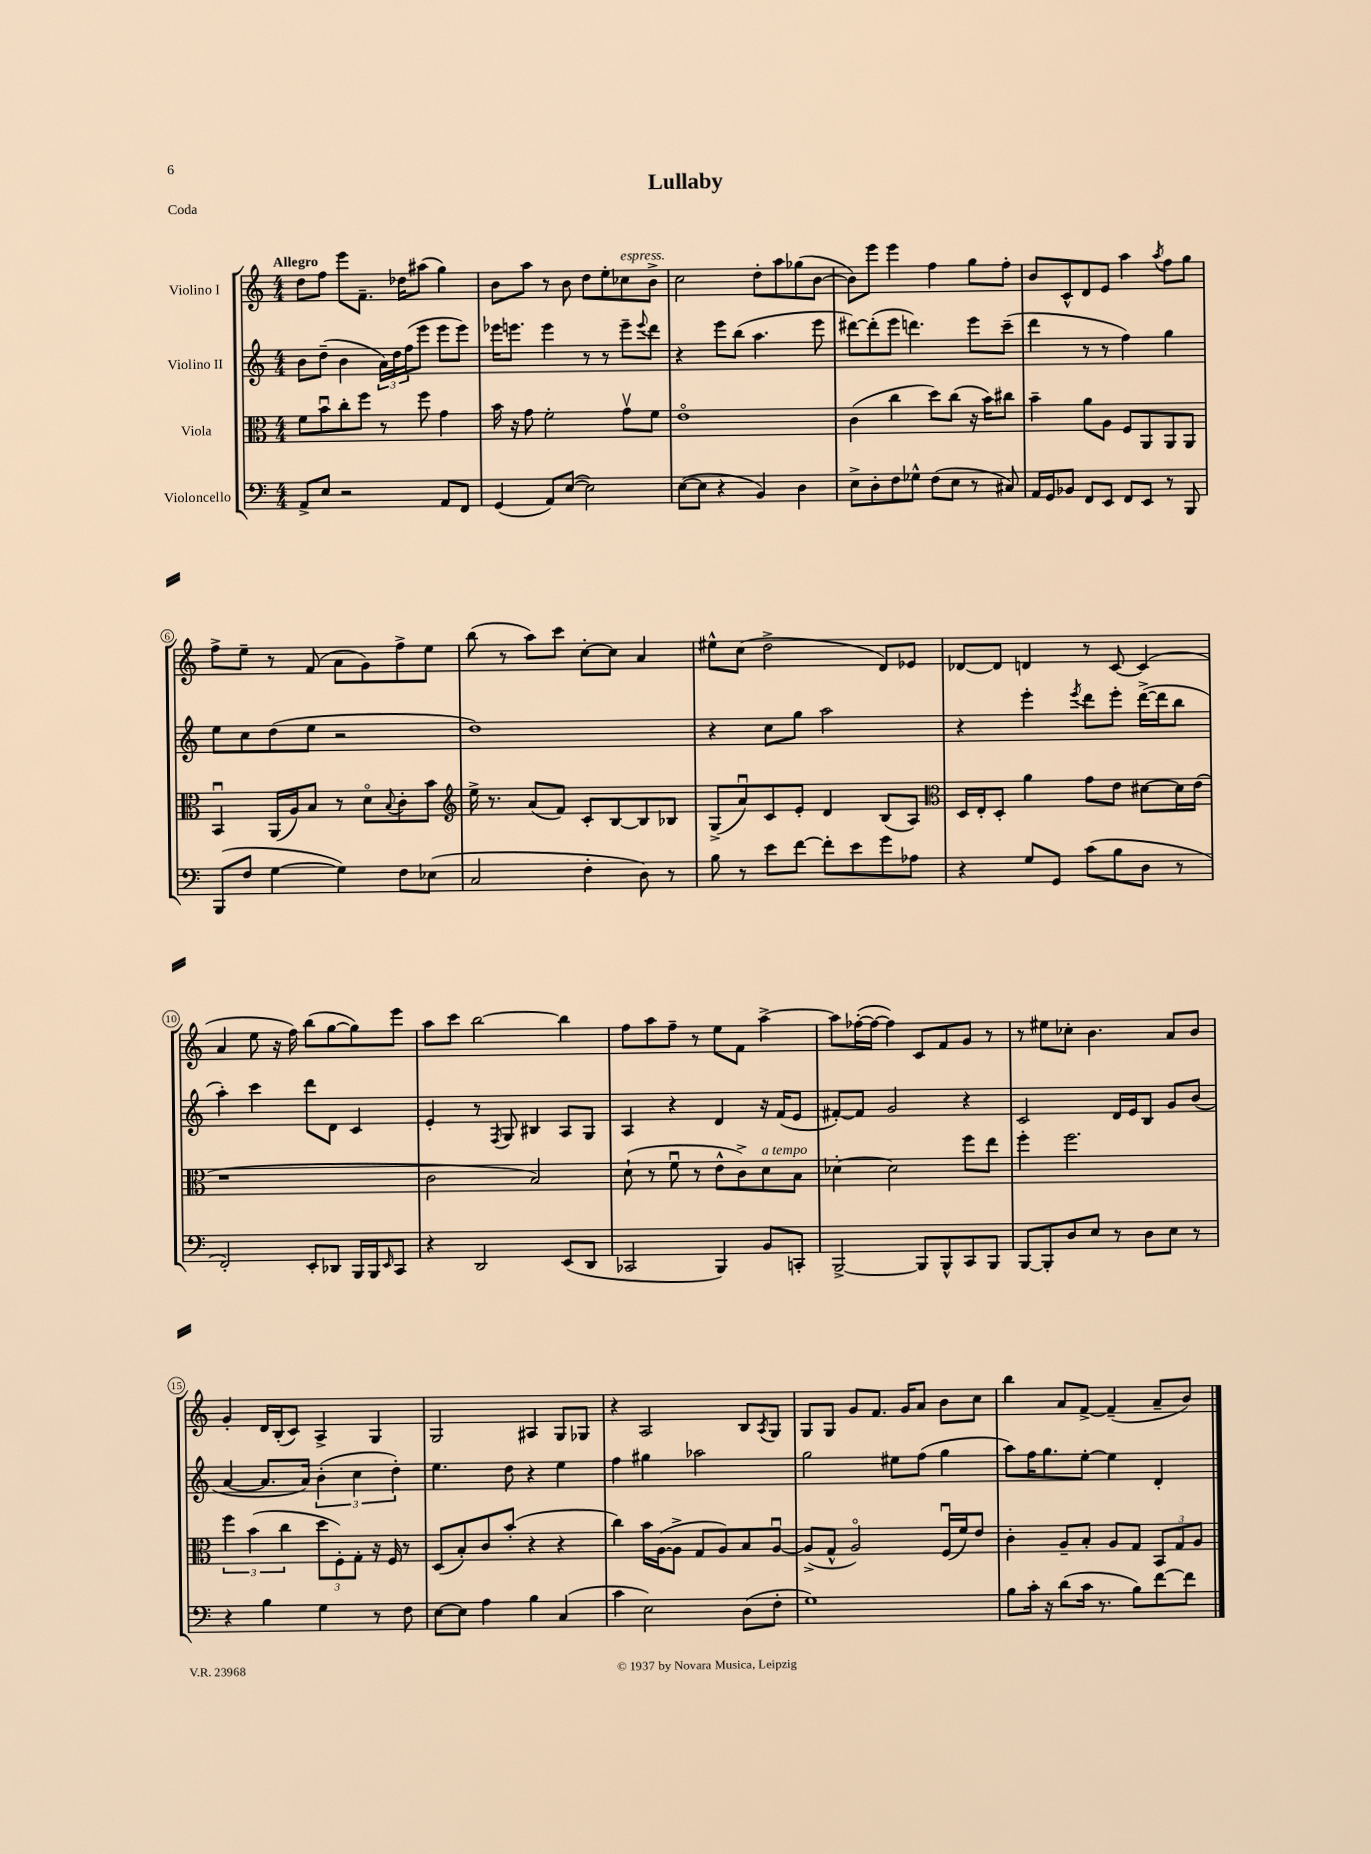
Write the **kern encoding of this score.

**kern	**kern	**kern	**kern
*part4	*part3	*part2	*part1
*staff4	*staff3	*staff2	*staff1
*I"Violoncello	*I"Viola	*I"Violino II	*I"Violino I
*clefF4	*clefC3	*clefG2	*clefG2
*k[]	*k[]	*k[]	*k[]
*M4/4	*M4/4	*M4/4	*M4/4
=1	=1	=1	=1
!	!	!	!LO:TX:a:B:t=Allegro
8AA^/L	8f\L	8b\L	8dd\L
8E/J	8bu\	(8dd~\J	8ff\J
2r	8cc'\	4b\	8eee\L
.	8ff\J	.	8.f~\J
.	8r	24a\LL)	.
.	.	24dd\	.
.	.	.	16dd-X\KL
.	.	(24ff\J	.
.	8ff\	8eee\J	(8aa#X\J
8AA/L	4g\	8eee\L	4gg\)
8FF/J	.	8eee\J)	.
=2	=2	=2	=2
(4GG/	16b\	16eee-X\KL	8b\L
.	16r	8.eeen\J	.
.	8g\	.	8aa\J
8AA/L)	2f'\	4eee\	8r
([8E/J	.	.	8b\
2E\])	.	8r	8dd\L
.	.	8r	8ee'\
!	!	!	!LO:TX:a:i:t=espress.
.	8gv\L	8eee~\L	8cc-X\
.	.	8qqeee/	.
.	8f\J	8ddd\J	8b^\J
=3	=3	=3	=3
([8E\L	1e	4r	2cc\
8E\J]	.	.	.
4r	.	8eee\L	.
.	.	(8bb\J	.
4BB/)	.	4.aa\	8dd'\L
.	.	.	8aa\
4D\	.	.	(8gg-X\
.	.	8eee\	[8b\J
=4	=4	=4	=4
8E^\L	(4c\	[8ddd#X\L)	8b\L])
8D'\	.	(8ddd#'\]	8eee\J
8F\	4cc\	8eee\J	4eee\
8G-X^^\J	.	4.dddn\)	.
(8F\L	8dd\L)	.	4ff\
8E\J	(8cc\J	.	.
8r	16r	8eee\L	8gg\L
.	16b\KL)	.	.
8C#X/)	8cc#X\J	(8ccc~\J	8ff'\J
=5	=5	=5	=5
16AA/LL	4b~\	4ddd\	8b/L
16GG/J	.	.	.
8BB-X/J	.	.	8c^^/
8FF/L	8a\L	8r	8d/
8EE/J	8A\J	8r	8e/J
8FF/L	8F/L	4ff\)	4aa\
8EE/J	8AA/	.	.
.	.	.	8qaa/
8r	8AA/	4gg\	8ff\L
8BBB/	8AA/J	.	8gg\J
!!LO:LB:g=z
=6	=6	=6	=6
(8BBB/L	4BBu/	8ee\L	8ff^\L
8F/J	.	8cc\	8ee~\J
[4G\	(16AA/LL	(8dd\	8r
.	16A/J)	.	.
.	8B/J	8ee\J	(8f/
4G\])	8r	2r	8a\L
.	8d\L	.	8g\)
.	8qqB/	.	.
8F\L	8c'\	.	8ff^\
(8E-X\J	8b\J	.	8ee\J
=7	=7	=7	=7
*	*clefG2	*	*
2C/	16ee^\	1dd)	(8bb\
.	8.r	.	.
.	.	.	8r
.	(8a/L	.	8aa\L)
.	8f/J)	.	8ccc\J
4F'\	8c'/L	.	[8cc'\L
.	[8B/	.	8cc\J]
8D\)	8B/]	.	4a/
8r	8B-X/J	.	.
=8	=8	=8	=8
8B\	(8G^/L	4r	8ee#X^^\L
8r	8au/)	.	(8cc\J
8e\L	8c/	8cc\L	2dd^\
[8f\J	8e'/J	8gg\J	.
8f'\L]	4d/	2aa\	.
8e\	.	.	.
8g\	(8B/L	.	8d/L)
8A-X\J	8A/J)	.	8e-X/J
=9	=9	=9	=9
*	*clefC3	*	*
4r	16D/LL	4r	[8d-X/L
.	16E'/J	.	.
.	8D'/J	.	8d-/J]
8G/L	4a\	4eee'\	4dn/
8GG/J	.	.	.
.	.	8qeee/	.
(8c\L	8g\L	8ddd\L	8r
8B\	8e\J	8eee'\J	[8c/
8D\J	[8d#X\L	([16ddd^\LL	(4c/]
.	.	16ddd\J]	.
8r	16d#\L]	8bb\J	.
.	(16e\JJ	.	.
!!LO:LB:g=z
=10	=10	=10	=10
2FF'/)	1r	4aa'\)	4a/
.	.	4ccc\	8ee\
.	.	.	16r
.	.	.	16ff\)
8EE'/L	.	8ddd\L	(8bb\L
8DD-X/J	.	8d\J	[8gg\
16BBB/LL	.	4c/	8gg\])
16BBB/J	.	.	.
16qqEE/	.	.	.
8CC/J	.	.	8eee\J
=11	=11	=11	=11
4r	2c\	4e'/	8aa\L
.	.	.	8ccc\J
2DD/	.	8r	[2bb\
.	.	8qF/	.
.	.	8G/	.
.	2B/)	4B#X/	.
(8EE/L	.	8A/L	4bb\]
8DD/J	.	8G/J	.
=12	=12	=12	=12
2CC-X/	(8d`\	4A/	8ff\L
.	8r	.	8aa\
.	8fu\	4r	8ff~\J
.	8r	.	8r
4BBB/)	8e^^\L	4d/	8ee\L
.	8c^\)	.	8f\J
!	!LO:TX:a:i:t=a tempo	!	!
8BB/L	8d\	16r	[4aa^\
.	.	(16f/KL	.
8CCn'/J	8B\J	8e/J	.
=13	=13	=13	=13
[2BBB^/	[4d-X'\	[8f#X'/L)	8aa\L]
.	.	8f#/J]	([16ff-X'\L
.	.	.	16ff-\JJ_
.	2d-\]	2g/	4ff-\])
8BBB/L]	.	.	8c/L
8BBB^^/	.	.	8f/
8CC/	8ff\L	4r	8g/J
8BBB/J	8ee\J	.	8r
=14	=14	=14	=14
[8BBB/L	4ff'\	2c/	8r
8BBB'/]	.	.	8ee#X\L
8D/	2.ff\	.	8cc-X'\J
8E/J	.	.	4.b\
8r	.	16d/LL	.
.	.	16e/J	.
8D\L	.	8B/J	.
8E\J	.	8g/L	8a/L
8r	.	(8b/J	8b/J
!!LO:LB:g=z
=15	=15	=15	=15
4r	6ff\	[4a/	4g'/
.	(6b\	.	.
4B\	.	8.a/L]	16d/LL
.	.	.	(16B'/J
.	6cc\	.	.
.	.	.	8c/J)
.	.	16a/Jk)	.
4G\	12dd\L	(6b'\	4A^/
.	12F'\)	.	.
.	12G'\J	6cc\	.
8r	16r	.	4G/
.	16F/	.	.
.	.	6dd'\)	.
8F\	8r	.	.
=16	=16	=16	=16
[8E\L	(8D/L	4.ee\	2G/
8E\J]	8B'/)	.	.
4A\	8c/	.	.
.	(8b'/J	8dd\	.
4B\	4r	4r	4A#X/
(4C/	4r	4ee\	8G/L
.	.	.	8G-X/J
=17	=17	=17	=17
4c\	4cc\)	4ff\	4r
2E\)	16b\LL	4gg#X\	2A/
.	([16A\J	.	.
.	8A^\J]	.	.
.	8G/L	2aa-X\	.
.	8A/)	.	.
(8D\L	8B/	.	8B/L
.	.	.	8qA/
8F'\J	[8Au/J	.	8G/J
=18	=18	=18	=18
1G)	(8A^/L]	2gg\	8G/L
.	8G^^/J	.	8G/J
.	2A/)	.	8g/L
.	.	.	8.f/J
.	.	8ee#X\L	.
.	.	.	16g/KL
.	.	(8ff\J	8a/J
.	(16Fu/LL	4gg\	8b\L
.	16f/J)	.	.
.	8e/J	.	8cc\J
=19	=19	=19	=19
8B\L	4c'\	8aa\L)	4bb\
16c'\Jk	.	16ff\K	.
16r	.	8.gg\	.
(8d\L	8A~/L	.	8a/L
16c\Jk	8B'/J	[8ee'\J	[8f^/J
8.r	.	.	.
.	8A/L	4ee\]	(4f~/]
8B\L)	8G/J	.	.
[8f\	12BB/L	4d'/	8a~/L
.	12G/	.	.
8f\J]	.	.	8b/J)
.	12A/J	.	.
==	==	==	==
*-	*-	*-	*-
